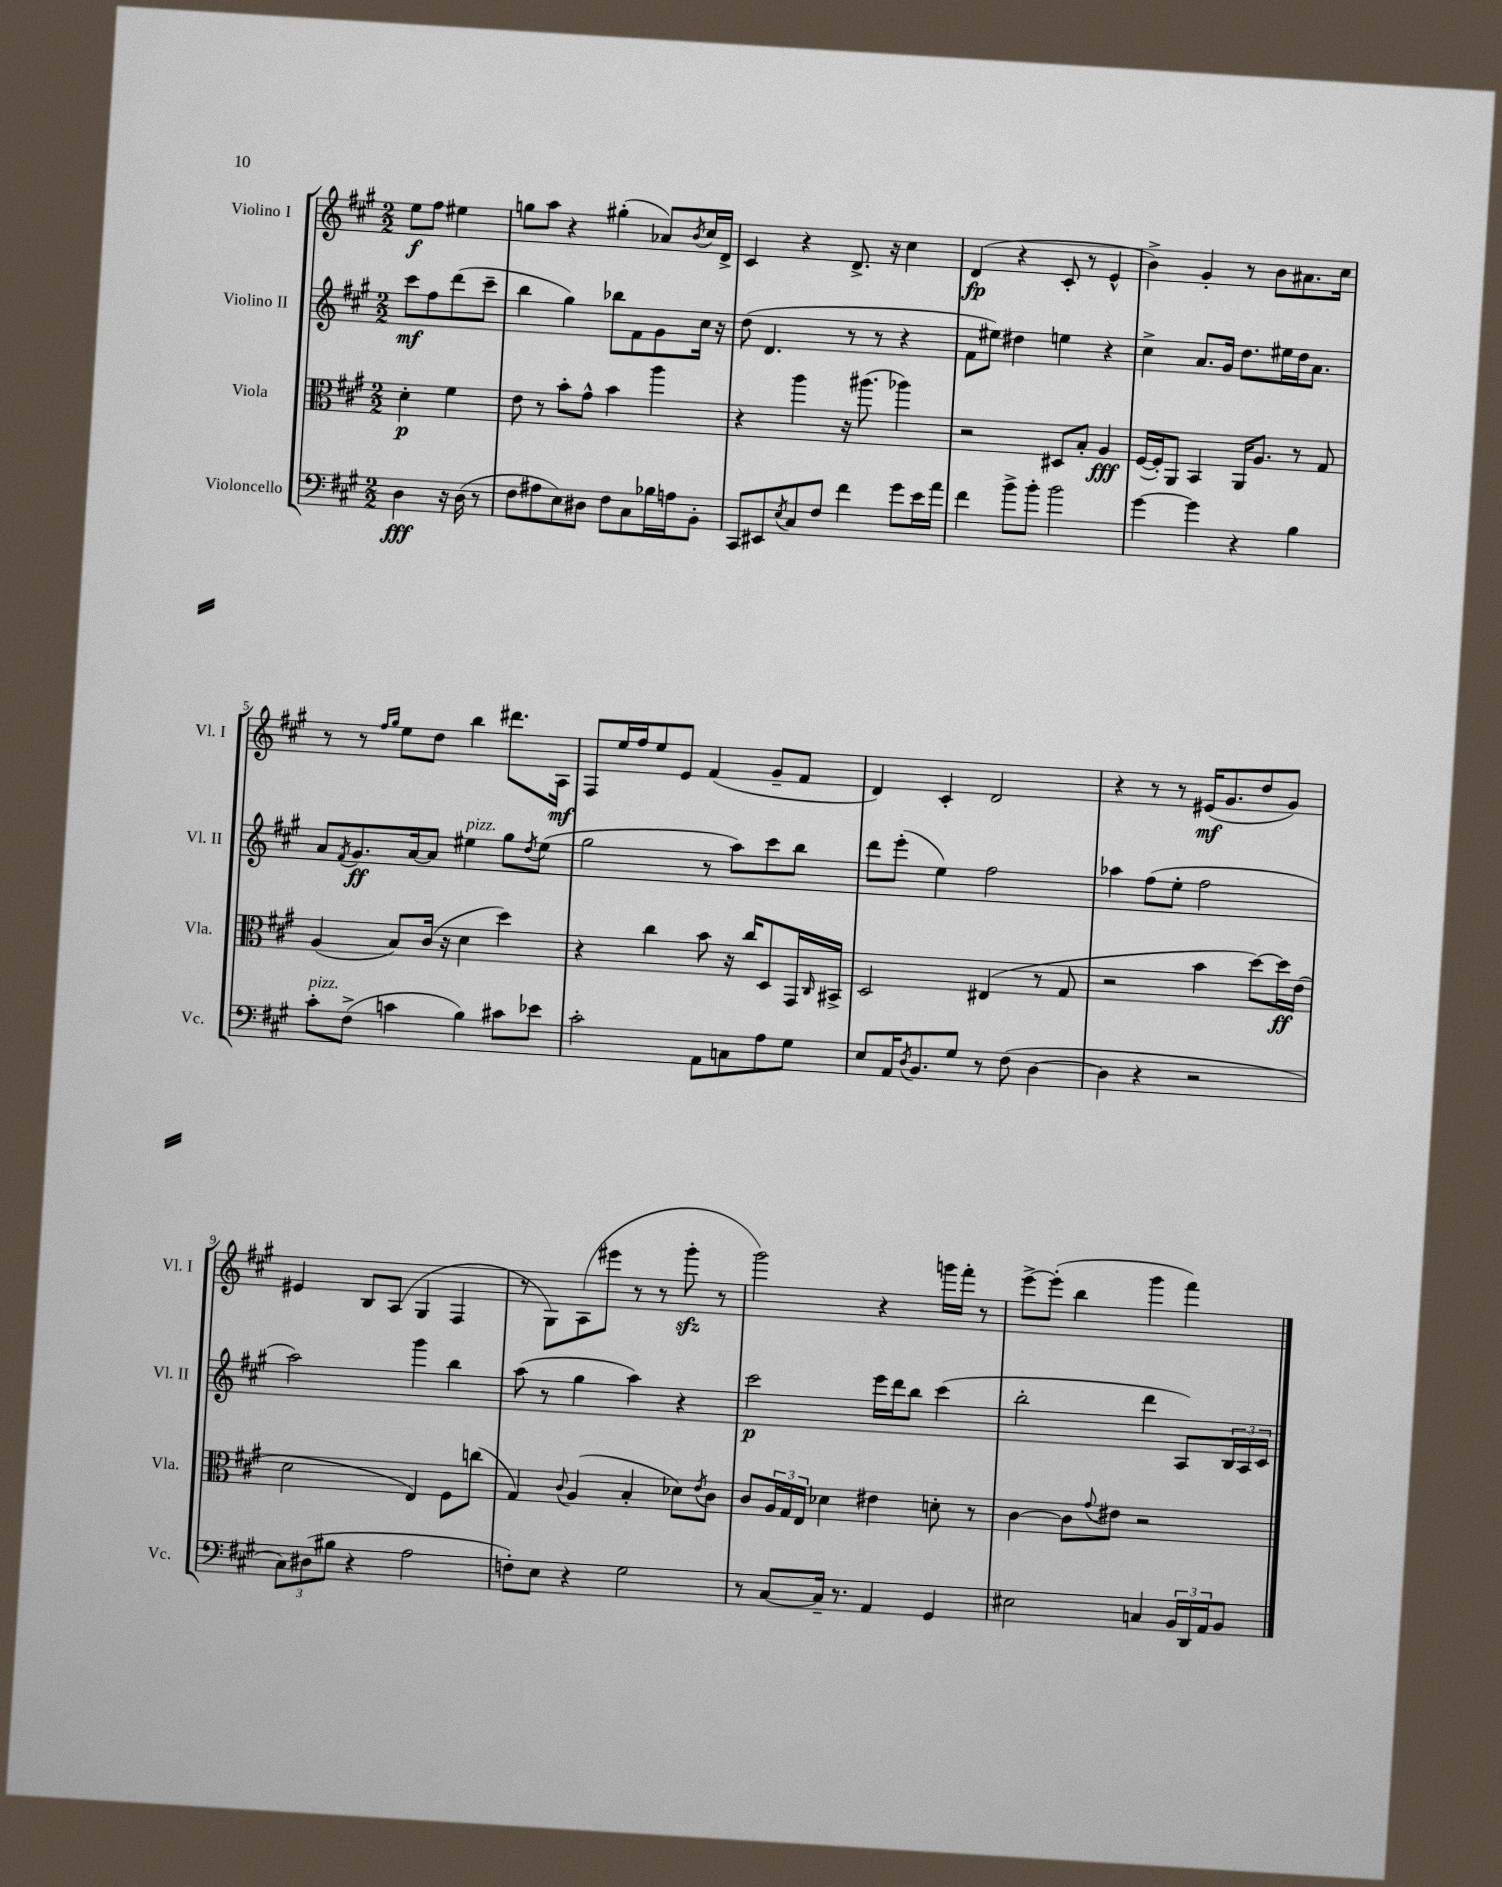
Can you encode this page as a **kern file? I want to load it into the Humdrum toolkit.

**kern	**kern	**kern	**kern
*staff4	*staff3	*staff2	*staff1
*clefF4	*clefC3	*clefG2	*clefG2
*k[f#c#g#]	*k[f#c#g#]	*k[f#c#g#]	*k[f#c#g#]
*M2/2	*M2/2	*M2/2	*M2/2
4D	4d'	8ccc#	8ee
.	.	8ff#	8ff#
16r	4f#	(8ddd	4ee#
(16D	.	.	.
8r	.	8ccc#~	.
=	=	=	=
8F#	8e	4bb	8gg
8A#	8r	.	8aa
8E)	8b'	4gg#)	4r
8D#	8g#^^	.	.
8F#	4b	8bb-	(4gg#'
8C#	.	8f#	.
16B-	4aa	8g#	8a-)
16A	.	.	.
.	.	.	8qb
8BB'	.	16cc#	16cc#
.	.	16r	16d^
=	=	=	=
8CC#	4r	(8dd	4c#
8EE#	.	4.d	.
8qE	.	.	.
8C#	4aa	.	4r
8F#	.	.	.
4f#	16r	8r	8.d^
.	(8.aa#	.	.
.	.	8r	.
.	.	.	16r
8g#	4aa-)	4r	4cc#
16e	.	.	.
16a	.	.	.
=	=	=	=
4f#	2r	8f#	(4d
.	.	8ee#)	.
8b^	.	4dd#	4r
8b'	.	.	.
2b	8D#	4ee	8c#'
.	8B'	.	8r
.	4A	4r	4e^^
=	=	=	=
[4g#	([16F#	4cc#^	4b^)
.	16F#'])	.	.
.	8AA	.	.
4g#]	4BB	8.a	4g#'
.	.	16g#	.
4r	16AA	8.dd	8r
.	8.A	.	.
.	.	.	8b
.	.	16ee#	.
4B	8r	16dd	8.a#
.	.	8.a	.
.	8G#	.	.
.	.	.	16cc#
=	=	=	=
8c#'	(4A	8a	8r
.	.	8qf#	.
(8F#^	.	8.g#	8r
.	.	.	16qqff#
.	.	.	16qqgg#
4c	8B)	.	8ee
.	.	[16a	.
.	(16c#	8a]	8dd
.	16r	.	.
4B)	4d	4ee#	4bb
8c#	4dd)	8gg#	8.ddd#
.	.	8qdd	.
8e-	.	(8ee#	.
.	.	.	16A
=	=	=	=
2c#'	4r	2gg#	8F#
.	.	.	16ee
.	.	.	16ff#
.	4cc#	.	8ee
.	.	.	8e
8AA	8b	8r	(4f#
8C	16r	8aa)	.
.	16cc#	.	.
8A	8D	8ccc#	8g#~
8G#	16GG#	8bb	8f#
.	16qqC#	.	.
.	16BB#^	.	.
=	=	=	=
8E	2D	8ddd	4d)
16AA	.	(8eee'	.
8qD	.	.	.
8.BB	.	.	.
.	.	4ee)	4c#'
8G#	.	.	.
8r	(4E#	2ff#	2d
(8F#	.	.	.
[4D	8r	.	.
.	8G#	.	.
=	=	=	=
4D]	2r	4aa-	4r
4r	.	(8ff#	8r
.	.	8ee'	8r
2r	4b	2ff#	(16e#
.	.	.	8.g#
.	[8dd)	.	8dd
.	16dd]	.	8g#)
.	(16e	.	.
=	=	=	=
12C#)	2d	2aa)	4e#
(12D#	.	.	.
12B#	.	.	.
4r	.	.	8B
.	.	.	(8A
2A	4E)	4ggg#	4G#
.	8F#	4bb	4F#
.	(8cc	.	.
=	=	=	=
8F')	4G#)	(8aa	8r
8E	.	8r	8G#)
.	8qqc#	.	.
4r	(4A	4gg#	(8A
.	.	.	8eee#
2G#	4B'	4aa)	8r
.	.	.	8r
.	8d-)	4r	8ggg#'
.	8qe	.	.
.	8c#	.	8r
=	=	=	=
8r	8c#	2ccc#	2ggg#)
[8C#	24A	.	.
.	24G#	.	.
.	24E	.	.
16C#~]	4d-	.	.
8.r	.	.	.
4AA	4e#	16eee	4r
.	.	16ddd	.
.	.	8bb	.
4GG#	8d'	(4ccc#	16ggg
.	.	.	16fff#'
.	8r	.	8r
=	=	=	=
2E#	[4c#	2bb'	[8eee^
.	.	.	(8eee']
.	8c#]	.	4bb
.	8qqg#	.	.
.	8e#	.	.
4C	2r	4ddd	4ggg#
24BB	.	8A)	4fff#)
24DD	.	.	.
24AA	.	.	.
8BB	.	24B	.
.	.	24A	.
.	.	24c#	.
==	==	==	==
*-	*-	*-	*-
